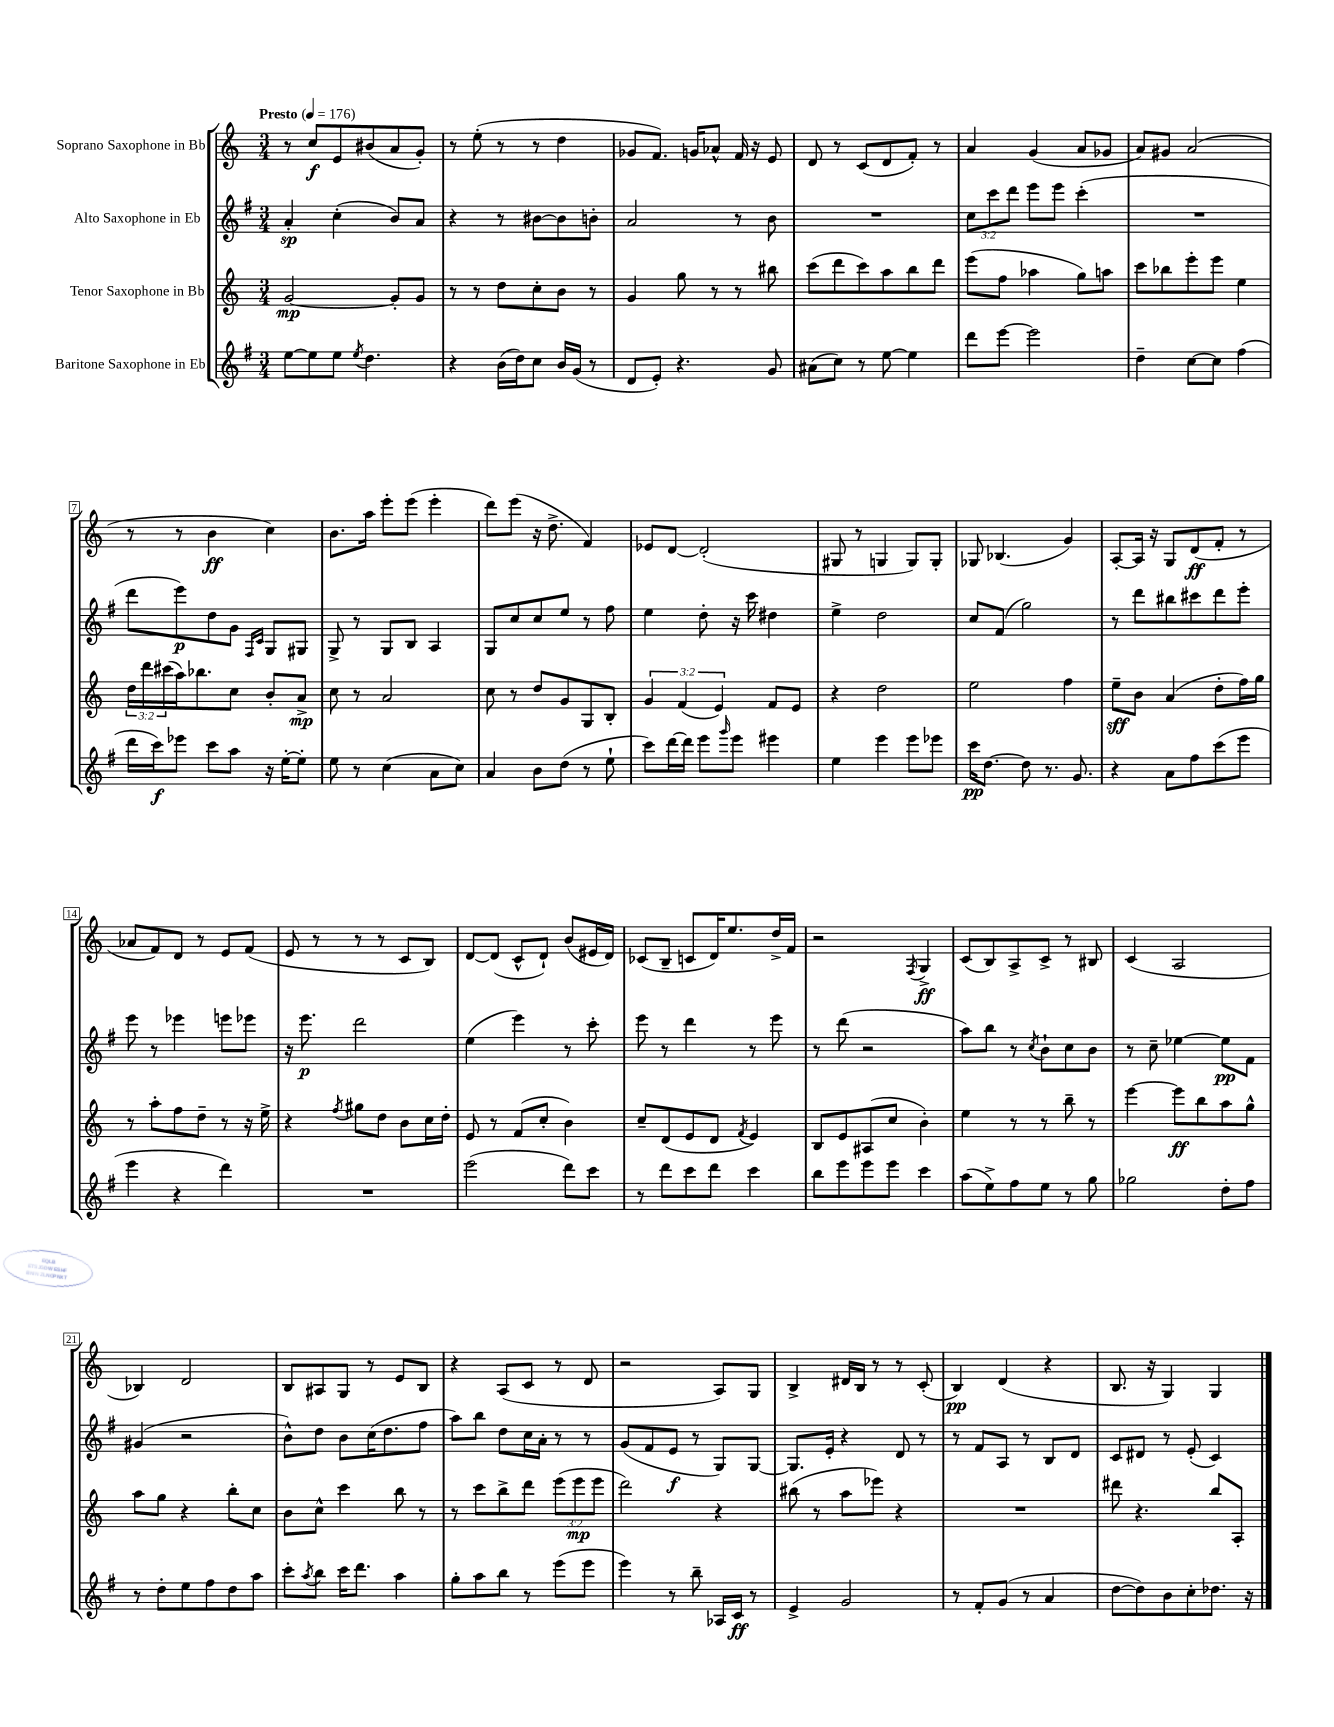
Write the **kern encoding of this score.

**kern	**dynam	**kern	**dynam	**kern	**dynam	**kern	**dynam
*part4	*part4	*part3	*part3	*part2	*part2	*part1	*part1
*staff4	*staff4	*staff3	*staff3	*staff2	*staff2	*staff1	*staff1
*I"Baritone Saxophone in Eb	*	*I"Tenor Saxophone in Bb	*	*I"Alto Saxophone in Eb	*	*I"Soprano Saxophone in Bb	*
*clefG2	*	*clefG2	*	*clefG2	*	*clefG2	*
*k[f#]	*	*k[]	*	*k[f#]	*	*k[]	*
*M3/4	*	*M3/4	*	*M3/4	*	*M3/4	*
*MM176	*	*MM176	*	*MM176	*	*MM176	*
=1	=1	=1	=1	=1	=1	=1	=1
!	!	!	!	!	!	!LO:TX:a:B:t=Presto	!
[8ee\L	.	[2g/	mp	4a'/	sp	8r	.
8ee\]	.	.	.	.	.	8cc/L	f
8ee\J	.	.	.	(4cc'\	.	8e/	.
8qee/	.	.	.	.	.	.	.
4.dd\	.	.	.	.	.	(8b#X/	.
.	.	8g'/L]	.	8b/L)	.	8a/	.
.	.	8g/J	.	8a/J	.	8g'/J)	.
=2	=2	=2	=2	=2	=2	=2	=2
4r	.	8r	.	4r	.	8r	.
.	.	8r	.	.	.	(8ee'\	.
(16b\LL	.	8dd\L	.	8r	.	8r	.
16dd\J)	.	.	.	.	.	.	.
8cc\J	.	8cc'\	.	[8b#X\L	.	8r	.
16b/LL	.	8b\J	.	8b#\]	.	4dd\	.
(16g/JJ	.	.	.	.	.	.	.
8r	.	8r	.	8bn'\J	.	.	.
=3	=3	=3	=3	=3	=3	=3	=3
8d/L	.	4g/	.	2a/	.	8g-X/L	.
8e'/J)	.	.	.	.	.	8.f/J)	.
4.r	.	8gg\	.	.	.	.	.
.	.	.	.	.	.	16gn/KL	.
.	.	8r	.	.	.	8a-X^^/J	.
.	.	8r	.	8r	.	16f/	.
.	.	.	.	.	.	16r	.
8g/	.	8bb#X\	.	8b\	.	8e/	.
=4	=4	=4	=4	=4	=4	=4	=4
(8a#X\L	.	(8ccc\L	.	2.r	.	8d/	.
8cc\J)	.	8ddd\	.	.	.	8r	.
8r	.	8ccc\)	.	.	.	(8c/L	.
[8ee\	.	8aa\	.	.	.	8d/	.
4ee\]	.	8bb\	.	.	.	8f'/J)	.
.	.	8ddd\J	.	.	.	8r	.
=5	=5	=5	=5	=5	=5	=5	=5
8ddd\L	.	(8eee\L	.	12cc\L	.	4a/	.
.	.	.	.	12ccc\	.	.	.
[8eee\J	.	8ff\J	.	.	.	.	.
.	.	.	.	12ddd\J	.	.	.
2eee\]	.	4aa-X\	.	8eee\L	.	(4g/	.
.	.	.	.	8eee\J	.	.	.
.	.	8gg\L)	.	(4ccc'\	.	8a/L	.
.	.	8aan\J	.	.	.	8g-X/J	.
=6	=6	=6	=6	=6	=6	=6	=6
4dd~\	.	8ccc\L	.	2.r	.	8a/L)	.
.	.	8bb-X\	.	.	.	8g#X/J	.
[8cc\L	.	8eee'\	.	.	.	(2a/	.
8cc\J]	.	8eee\J	.	.	.	.	.
(4ff#\	.	4ee\	.	.	.	.	.
!!LO:LB:g=z
=7	=7	=7	=7	=7	=7	=7	=7
16ddd\LL	.	24dd\LL	.	8ddd\L	.	8r	.
.	.	24ddd\	.	.	.	.	.
16ccc\J)	f	.	.	.	.	.	.
.	.	(24ccc#X\	.	.	.	.	.
8eee-X\J	.	16aa\J)	.	8eee\)	p	8r	.
.	.	8.bb-X\	.	.	.	.	.
8ccc\L	.	.	.	8dd\	.	4b\	ff
8aa\J	.	8cc\J	.	8g\J	.	.	.
.	.	.	.	16qqF#/LL	.	.	.
.	.	.	.	16qqc/JJ	.	.	.
16r	.	8b'/L	.	8G/L	.	4cc\)	.
[16ee'\KL	.	.	.	.	.	.	.
8ee'\J]	.	8a^/J	mp	8G#X/J	.	.	.
=8	=8	=8	=8	=8	=8	=8	=8
8ee\	.	8cc\	.	8G^/	.	8.b\L	.
8r	.	8r	.	8r	.	.	.
.	.	.	.	.	.	16aa\Jk	.
(4cc\	.	2a/	.	8G/L	.	8eee'\L	.
.	.	.	.	8B/J	.	(8eee\J	.
8a\L	.	.	.	4A/	.	4eee'\	.
8cc\J)	.	.	.	.	.	.	.
=9	=9	=9	=9	=9	=9	=9	=9
4a/	.	8cc\	.	8G/L	.	8ddd\L)	.
.	.	8r	.	8cc/	.	(8eee\J	.
8b\L	.	8dd/L	.	8cc/	.	16r	.
.	.	.	.	.	.	8.dd^\	.
(8dd\J	.	8g/	.	8ee/J	.	.	.
8r	.	8G/	.	8r	.	4f/)	.
8ee`\	.	8B'/J	.	8ff#\	.	.	.
=10	=10	=10	=10	=10	=10	=10	=10
8ccc\L)	.	6g/	.	4ee\	.	8e-X/L	.
[16ddd\L	.	.	.	.	.	[8d/J	.
.	.	(6f/	.	.	.	.	.
16ddd\JJ]	.	.	.	.	.	.	.
8eee\L	.	.	.	8dd'\	.	(2d'/]	.
.	.	6e/)	.	.	.	.	.
16qqggg/	.	.	.	.	.	.	.
8eee\J	.	.	.	16r	.	.	.
.	.	.	.	16ccc\	.	.	.
4eee#X\	.	8f/L	.	4dd#X\	.	.	.
.	.	8e/J	.	.	.	.	.
=11	=11	=11	=11	=11	=11	=11	=11
4ee\	.	4r	.	4ee^\	.	8G#X/	.
.	.	.	.	.	.	8r	.
4eee\	.	2dd\	.	2dd\	.	4Gn/	.
8eee\L	.	.	.	.	.	8G/L)	.
8eee-X\J	.	.	.	.	.	8G'/J	.
=12	=12	=12	=12	=12	=12	=12	=12
16ccc\KL	pp	2ee\	.	8cc/L	.	8G-X/	.
[8.dd\J	.	.	.	.	.	.	.
.	.	.	.	(8f#/J	.	(4.B-X/	.
8dd\]	.	.	.	2gg\)	.	.	.
8.r	.	.	.	.	.	.	.
.	.	4ff\	.	.	.	4g/)	.
8.g/	.	.	.	.	.	.	.
=13	=13	=13	=13	=13	=13	=13	=13
4r	.	8ee~\L	sff	8r	.	[8A'/L	.
.	.	8b\J	.	8ddd\L	.	16A/Jk]	.
.	.	.	.	.	.	16r	.
8a\L	.	(4a/	.	8bb#X\	.	8G/L	.
8ff#\	.	.	.	8ccc#X\	.	(8d/	ff
(8ccc\	.	8dd'\L	.	8ddd\	.	8f'/J	.
8eee\J	.	16ff\L)	.	8eee'\J	.	8r	.
.	.	16gg\JJ	.	.	.	.	.
!!LO:LB:g=z
=14	=14	=14	=14	=14	=14	=14	=14
4eee\	.	8r	.	8eee\	.	8a-X/L	.
.	.	8aa'\L	.	8r	.	8f/)	.
4r	.	8ff\	.	4eee-X\	.	8d/J	.
.	.	8dd~\J	.	.	.	8r	.
4ddd\)	.	8r	.	8eeen\L	.	8e/L	.
.	.	16r	.	8eee-X\J	.	(8f/J	.
.	.	16ee^\	.	.	.	.	.
=15	=15	=15	=15	=15	=15	=15	=15
2.r	.	4r	.	16r	.	8e/	.
.	.	.	.	8.eee\	p	.	.
.	.	.	.	.	.	8r	.
.	.	8qff/	.	.	.	.	.
.	.	8gg#X\L	.	2ddd\	.	8r	.
.	.	8dd\J	.	.	.	8r	.
.	.	8b\L	.	.	.	8c/L	.
.	.	16cc\L	.	.	.	8B/J)	.
.	.	16dd'\JJ	.	.	.	.	.
=16	=16	=16	=16	=16	=16	=16	=16
(2eee\	.	8e/	.	(4ee\	.	[8d/L	.
.	.	8r	.	.	.	(8d/J]	.
.	.	(8f/L	.	4eee\)	.	8c^^/L	.
.	.	8cc'/J	.	.	.	8d`/J)	.
8ddd\L)	.	4b\)	.	8r	.	(8b/L	.
8ccc\J	.	.	.	8ccc'\	.	16e#X/L	.
.	.	.	.	.	.	16d/JJ)	.
=17	=17	=17	=17	=17	=17	=17	=17
8r	.	8cc~/L	.	8eee\	.	(8c-X/L	.
8ddd\L	.	(8d/	.	8r	.	8B~/J	.
8ccc\	.	8e/	.	4ddd\	.	8cn/L	.
8ddd\J	.	8d/J	.	.	.	16d/K)	.
.	.	.	.	.	.	8.ee/	.
.	.	8qf/	.	.	.	.	.
4ccc\	.	4e/)	.	8r	.	.	.
.	.	.	.	8eee\	.	16dd^/L	.
.	.	.	.	.	.	16f/JJ	.
=18	=18	=18	=18	=18	=18	=18	=18
8bb\L	.	8B/L	.	8r	.	2r	.
8eee\	.	8e/	.	(8ddd\	.	.	.
8eee\	.	(8A#X/	.	2r	.	.	.
8eee\J	.	8cc/J	.	.	.	.	.
.	.	.	.	.	.	8qF/	.
4ccc\	.	4b'\)	.	.	.	4G^/	ff
=19	=19	=19	=19	=19	=19	=19	=19
(8aa\L	.	4ee\	.	8aa\L)	.	(8c/L	.
8ee^\)	.	.	.	8bb\J	.	8B/)	.
8ff#\	.	8r	.	8r	.	8A^/	.
.	.	.	.	8qcc/	.	.	.
8ee\J	.	8r	.	8b`\L	.	8c^/J	.
8r	.	8bb~\	.	8cc\	.	8r	.
8gg\	.	8r	.	8b\J	.	8B#X/	.
=20	=20	=20	=20	=20	=20	=20	=20
2gg-X\	.	[4eee\	.	8r	.	(4c/	.
.	.	.	.	8cc~\	.	.	.
.	.	8eee\L]	ff	[4ee-X\	.	2A/	.
.	.	8bb\	.	.	.	.	.
8dd'\L	.	8aa\	.	8ee-\L]	pp	.	.
8ff#\J	.	8gg^^\J	.	8f#\J	.	.	.
!!LO:LB:g=z
=21	=21	=21	=21	=21	=21	=21	=21
8r	.	8aa\L	.	(4g#X/	.	4B-X/)	.
8dd'\L	.	8gg\J	.	.	.	.	.
8ee\	.	4r	.	2r	.	2d/	.
8ff#\	.	.	.	.	.	.	.
8dd\	.	8bb'\L	.	.	.	.	.
8aa\J	.	8cc\J	.	.	.	.	.
=22	=22	=22	=22	=22	=22	=22	=22
8ccc'\L	.	8b\L	.	8b^^\L)	.	8B/L	.
8qaa/	.	.	.	.	.	.	.
8bb\J	.	8cc^^\J	.	8dd\J	.	8A#X/	.
16ccc\KL	.	4ccc\	.	8b\L	.	8G/J	.
8.ddd\J	.	.	.	.	.	.	.
.	.	.	.	(16cc\K	.	8r	.
.	.	.	.	8.dd\	.	.	.
4aa\	.	8bb\	.	.	.	8e/L	.
.	.	8r	.	8ff#\J	.	8B/J	.
=23	=23	=23	=23	=23	=23	=23	=23
8gg'\L	.	8r	.	8aa\L)	.	4r	.
8aa\	.	8ccc\L	.	8bb\J	.	.	.
8bb\J	.	8bb^\	.	8dd\L	.	(8A/L	.
8r	.	8ddd\J	.	16cc\L	.	8c/J	.
.	.	.	.	16a'\JJ	.	.	.
(8eee\L	.	(12eee\L	.	8r	.	8r	.
.	.	12eee\	mp	.	.	.	.
8eee\J	.	.	.	8r	.	8d/	.
.	.	12eee\J	.	.	.	.	.
=24	=24	=24	=24	=24	=24	=24	=24
4eee\)	.	2ddd\)	.	(8g/L	.	2r	.
.	.	.	.	8f#/	.	.	.
8r	.	.	.	8e/J	f	.	.
8bb~\	.	.	.	8r	.	.	.
16A-X/LL	.	4r	.	8G/L)	.	8A/L)	.
16c/JJ	ff	.	.	.	.	.	.
8r	.	.	.	[8G/J	.	8G/J	.
=25	=25	=25	=25	=25	=25	=25	=25
4e^/	.	(8bb#X\	.	8.G/L]	.	4B^/	.
.	.	8r	.	.	.	.	.
.	.	.	.	16e'/Jk	.	.	.
2g/	.	8aa\L	.	4r	.	16d#X/LL	.
.	.	.	.	.	.	16B/JJ	.
.	.	8eee-X\J)	.	.	.	8r	.
.	.	4r	.	8d/	.	8r	.
.	.	.	.	8r	.	(8c'/	.
=26	=26	=26	=26	=26	=26	=26	=26
8r	.	2.r	.	8r	.	4B/)	pp
8f#'/L	.	.	.	8f#/L	.	.	.
(8g/J	.	.	.	8A/J	.	(4d/	.
8r	.	.	.	8r	.	.	.
4a/	.	.	.	8B/L	.	4r	.
.	.	.	.	8d/J	.	.	.
=27	=27	=27	=27	=27	=27	=27	=27
[8dd\L	.	8ddd#X\	.	8c/L	.	8.B/	.
8dd\])	.	4.r	.	8d#X/J	.	.	.
.	.	.	.	.	.	16r	.
8b\	.	.	.	8r	.	4G/)	.
8cc'\	.	.	.	(8e'/	.	.	.
8.dd-X\J	.	8bb/L	.	4c/)	.	4G/	.
.	.	8A'/J	.	.	.	.	.
16r	.	.	.	.	.	.	.
==	==	==	==	==	==	==	==
*-	*-	*-	*-	*-	*-	*-	*-
